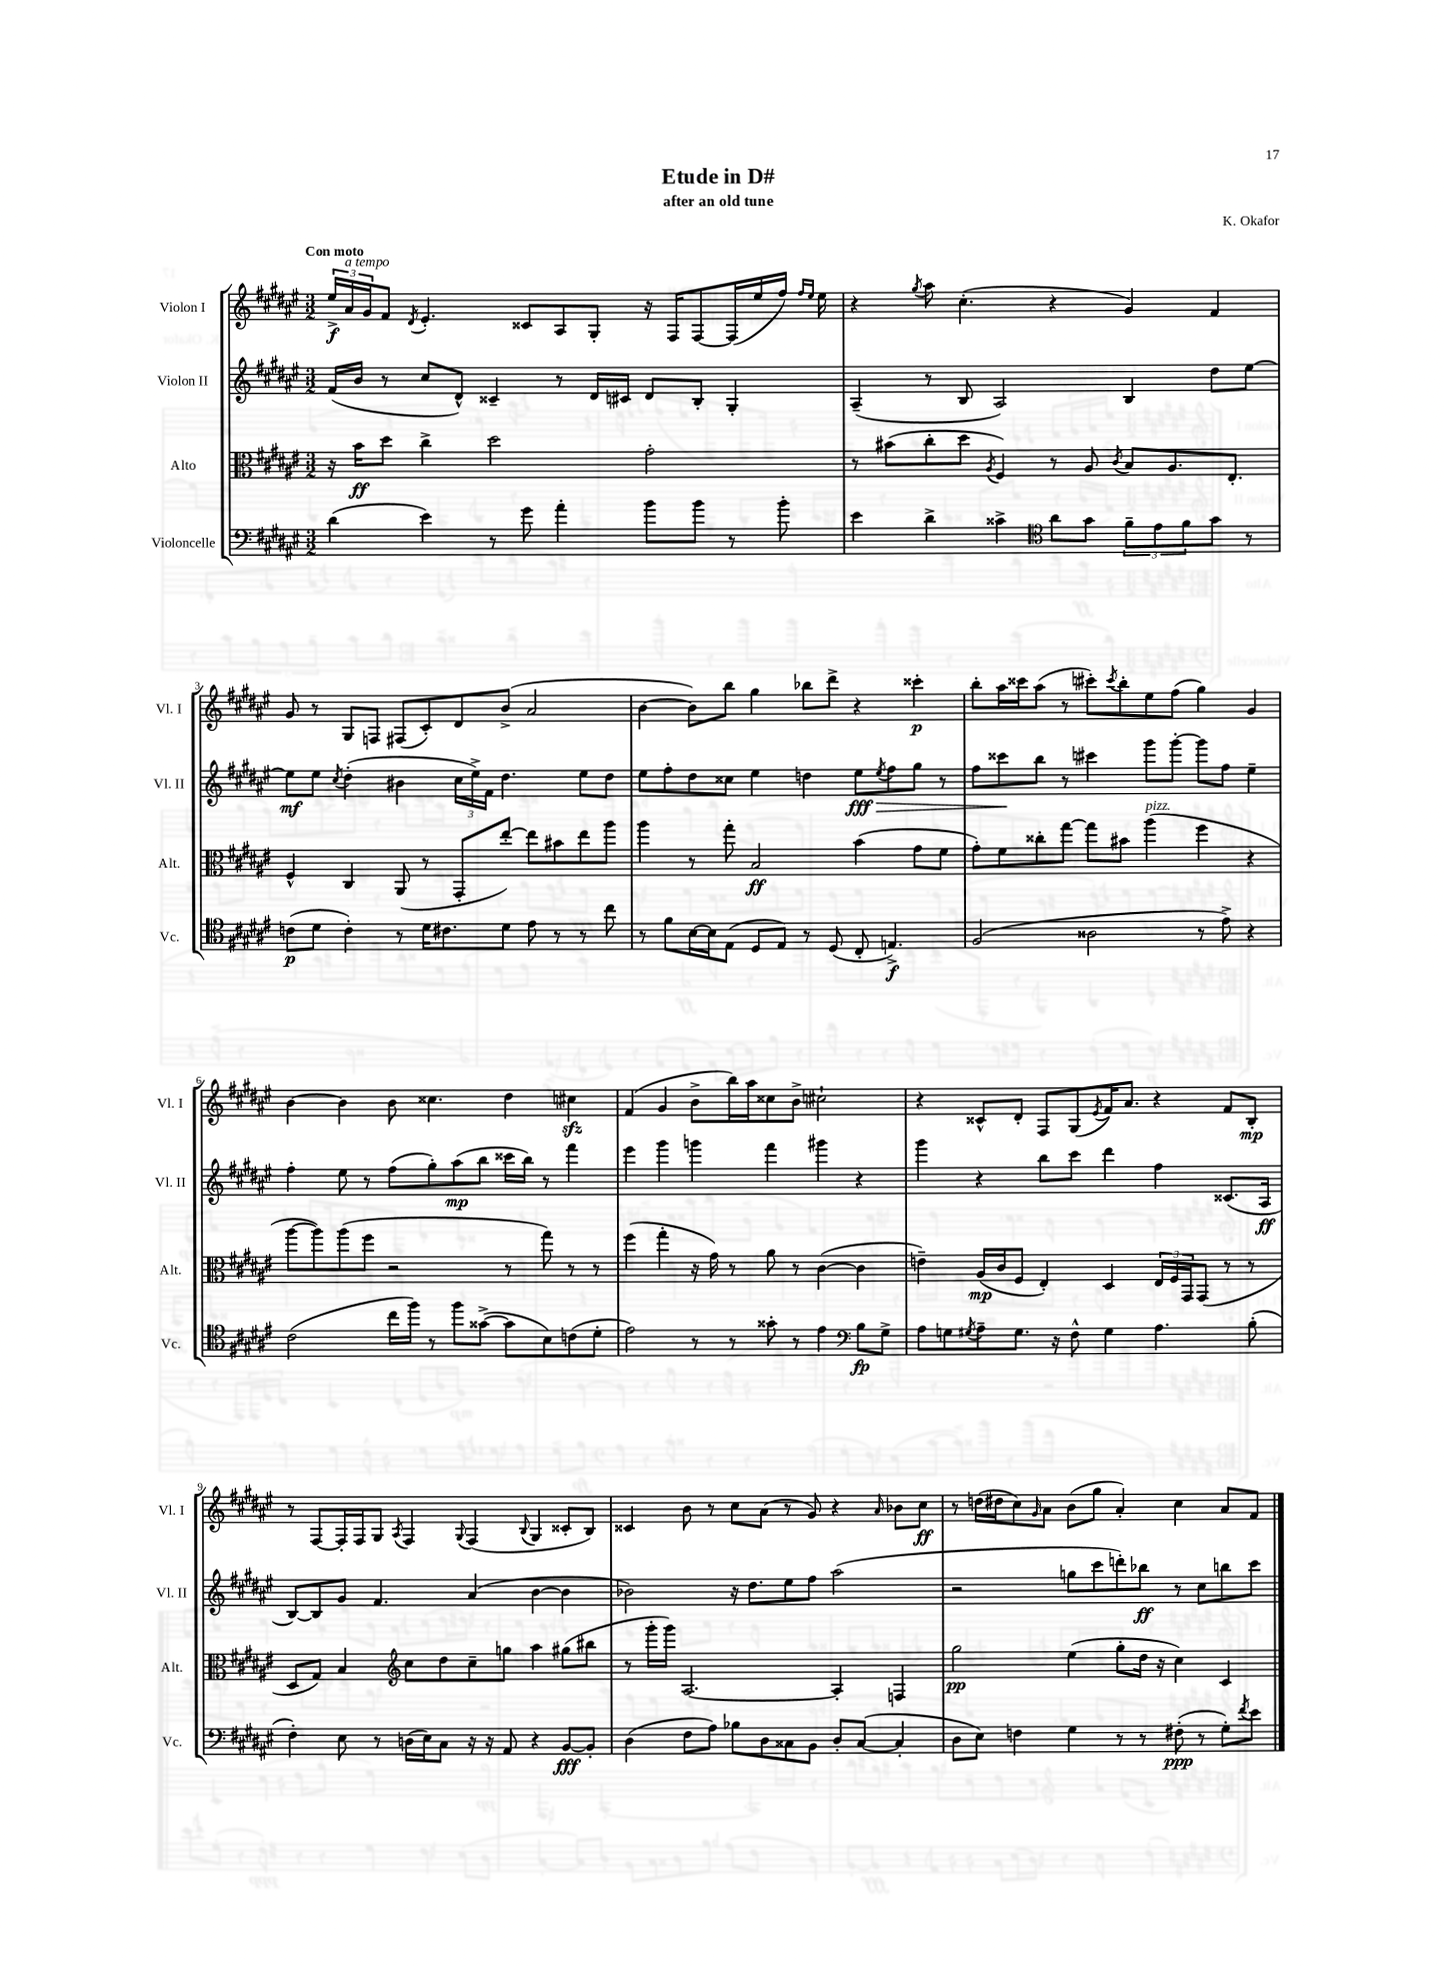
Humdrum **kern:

**kern	**kern	**kern	**kern
*staff4	*staff3	*staff2	*staff1
*clefF4	*clefC3	*clefG2	*clefG2
*k[f#c#g#d#a#e#]	*k[f#c#g#d#a#e#]	*k[f#c#g#d#a#e#]	*k[f#c#g#d#a#e#]
*M3/2	*M3/2	*M3/2	*M3/2
(4d#	16r	(16f#	24ee#^
.	.	.	24a#
.	16b	16b	.
.	.	.	24g#
.	8dd#	8r	8f#
.	.	.	8qd#
4e#)	4cc#^	8cc#	4.e#'
.	.	8d#^^)	.
8r	2dd#	4c##~	.
8g#	.	.	8c##
4a#'	.	8r	8A#
.	.	16d#	8G#'
.	.	16c#	.
8b	2g#'	8d#	16r
.	.	.	16F#
8b	.	8B'	[8F#
8r	.	4G#'	(16F#]
.	.	.	16ee#
8b'	.	.	16ff#)
.	.	.	16qqff#
.	.	.	16qqee#
.	.	.	16ee#
=	=	=	=
4e#	8r	(4A#~	4r
.	(8b#	.	.
.	.	.	8qgg#
4d#^	8cc#'	8r	8aa#
.	8dd#	8B	(4.cc#'
.	8qA#	.	.
4c##^	4F#)	2A#)	.
*clefC4	*	*	*
8a#	8r	.	4r
8g#	8A#	.	.
.	8qc#	.	.
12f#~	8B	4B	4g#)
12e#	.	.	.
.	8.A#	.	.
12f#	.	.	.
8g#	.	8dd#	4f#
.	8.E#'	.	.
8r	.	[8ee#	.
=	=	=	=
(8c	4F#^^	8ee#]	8g#
8d#	.	8ee#	8r
.	.	8qcc#	.
4c')	4C#	(4dd#'	8G#
.	.	.	8F
8r	(8AA#	4b#	(8F#
16d#	8r	.	8c#')
8.c#	.	.	.
.	8GG#'	24cc#	8d#
.	.	24ee#^)	.
.	.	24f#	.
8d#	[8ee#')	4.dd#	(8b^
8e#	8ee#]	.	2a#
8r	8b#	.	.
8r	8ee#	8ee#	.
8cc#	8aa#	8dd#	.
=	=	=	=
8r	4aa#	8ee#	[4b
8f#	.	8ff#'	.
[16B	8r	8dd#	8b])
16B]	.	.	.
(8E#	8gg#'	8cc##	8bb
8D#	2B	4ee#	4gg#
8E#)	.	.	.
8r	.	4dd	8bb-
(8D#	.	.	8ddd#^
8C#'	(4b	8ee#	4r
.	.	8qee#	.
4.E^)	.	8ff#	.
.	8g#	8gg#	4ccc##'
.	8f#	8r	.
=	=	=	=
(2F#	8g#')	8ff#	8bb'
.	8f#	8ccc##	16aa#
.	.	.	16ccc##
.	8cc##'	8bb	(8aa#
.	[8gg#	8r	8r
2A##	8gg#]	4ccc#	8ccc#')
.	.	.	8qccc#
.	8b#	.	8bb'
.	(4aa#	8ggg#	8ee#
.	.	[8ggg#'	(8ff#
8r	4ff#	8ggg#]	4gg#)
8e#^)	.	8ff#	.
4r	4r	4ee#~	4g#
=	=	=	=
(2c#	[8aa#	4ff#'	[4b
.	8aa#])	.	.
.	(8aa#	8ee#	4b]
.	8ff#	8r	.
16cc#	2r	(8ff#	8b
16ff#)	.	.	.
8r	.	8gg#')	4.cc##
8ff#	.	(8aa#	.
([8g##^	.	8bb	.
8g##]	8r	16ccc##	4dd#
.	.	16bb)	.
8B)	8gg#)	8r	.
(8c	8r	4fff#	4cc#
8d#'	8r	.	.
=	=	=	=
2e#)	(4ff#	4eee#	(4f#
.	4gg#'	4ggg#	4g#
8r	16r	4ggg	8b^
.	16g#)	.	.
8r	8r	.	16bb)
.	.	.	16aa#
8g##'	8a#	4fff#	8cc##
8r	8r	.	8b^
4e#	([4c#	4ggg#	2cc#`
*clefF4	*	*	*
8B	4c#]	4r	.
8G#^	.	.	.
=	=	=	=
8A#	4e~)	4ggg#	4r
8G	.	.	.
8qG#	.	.	.
8A#~	(16A#	4r	8c##^^
.	16c#	.	.
8.G#	8F#	.	8d#'
.	4E#')	8bb	8F#
16r	.	.	.
8F#^^	.	8ccc#	(8G#
.	.	.	8qe#
4G#	4D#	4ddd#	16f#)
.	.	.	8.a#
4.A#	24E#	4ff#	4r
.	24F#	.	.
.	24GG#	.	.
.	(8GG#	.	.
.	8r	(8.c##	8f#
(8B'	8r	.	8B'
.	.	16A#	.
=	=	=	=
4F#')	8D#	[8B)	8r
.	8G#)	8B]	[8F#
8E#	4B	8g#	16F#']
.	.	.	16F#
8r	.	4.f#	8G#
*	*clefG2	*	*
.	.	.	8qA#
(16D	8cc#	.	4F#
16E#)	.	.	.
8C#	8dd#	.	.
.	.	.	8qqG#
16r	8cc#~	(4a#	(4F#
16r	.	.	.
8AA#	8gg	.	.
.	.	.	8qqB
4r	4aa#	[4b	4G#
[8BB	(8gg#	4b]	8c##'
8BB']	8bb#	.	8B)
=	=	=	=
(4D#	8r	2b-)	4c##
.	16ggg#'	.	.
.	16ggg#)	.	.
8F#	[2.A#	.	8b
8A#)	.	.	8r
8B-	.	16r	8cc#
.	.	8.dd#	.
8D#	.	.	(8a#
8C##	.	8ee#	8r
8BB	.	8ff#	8g#)
8D#'	4A#']	(2aa#	4r
([8C##	.	.	.
.	.	.	16qqa#
4C##']	4F	.	8b-
.	.	.	8cc#
=	=	=	=
8D#	2gg#	2r	8r
8E#)	.	.	(16dd
.	.	.	16dd#
4F	.	.	8cc#)
.	.	.	16qqg#
.	.	.	8a#
4G#	(4ee#	8gg	(8b
.	.	8ccc#	8gg#
8r	8gg#'	8ddd')	4a#')
8r	16dd#	8bb-	.
.	16r	.	.
(8F#'	4cc#)	8r	4cc#
8r	.	8cc#	.
8G#')	4c#	8bb	8a#
8qf#	.	.	.
8e#	.	8ccc#	8f#
==	==	==	==
*-	*-	*-	*-
